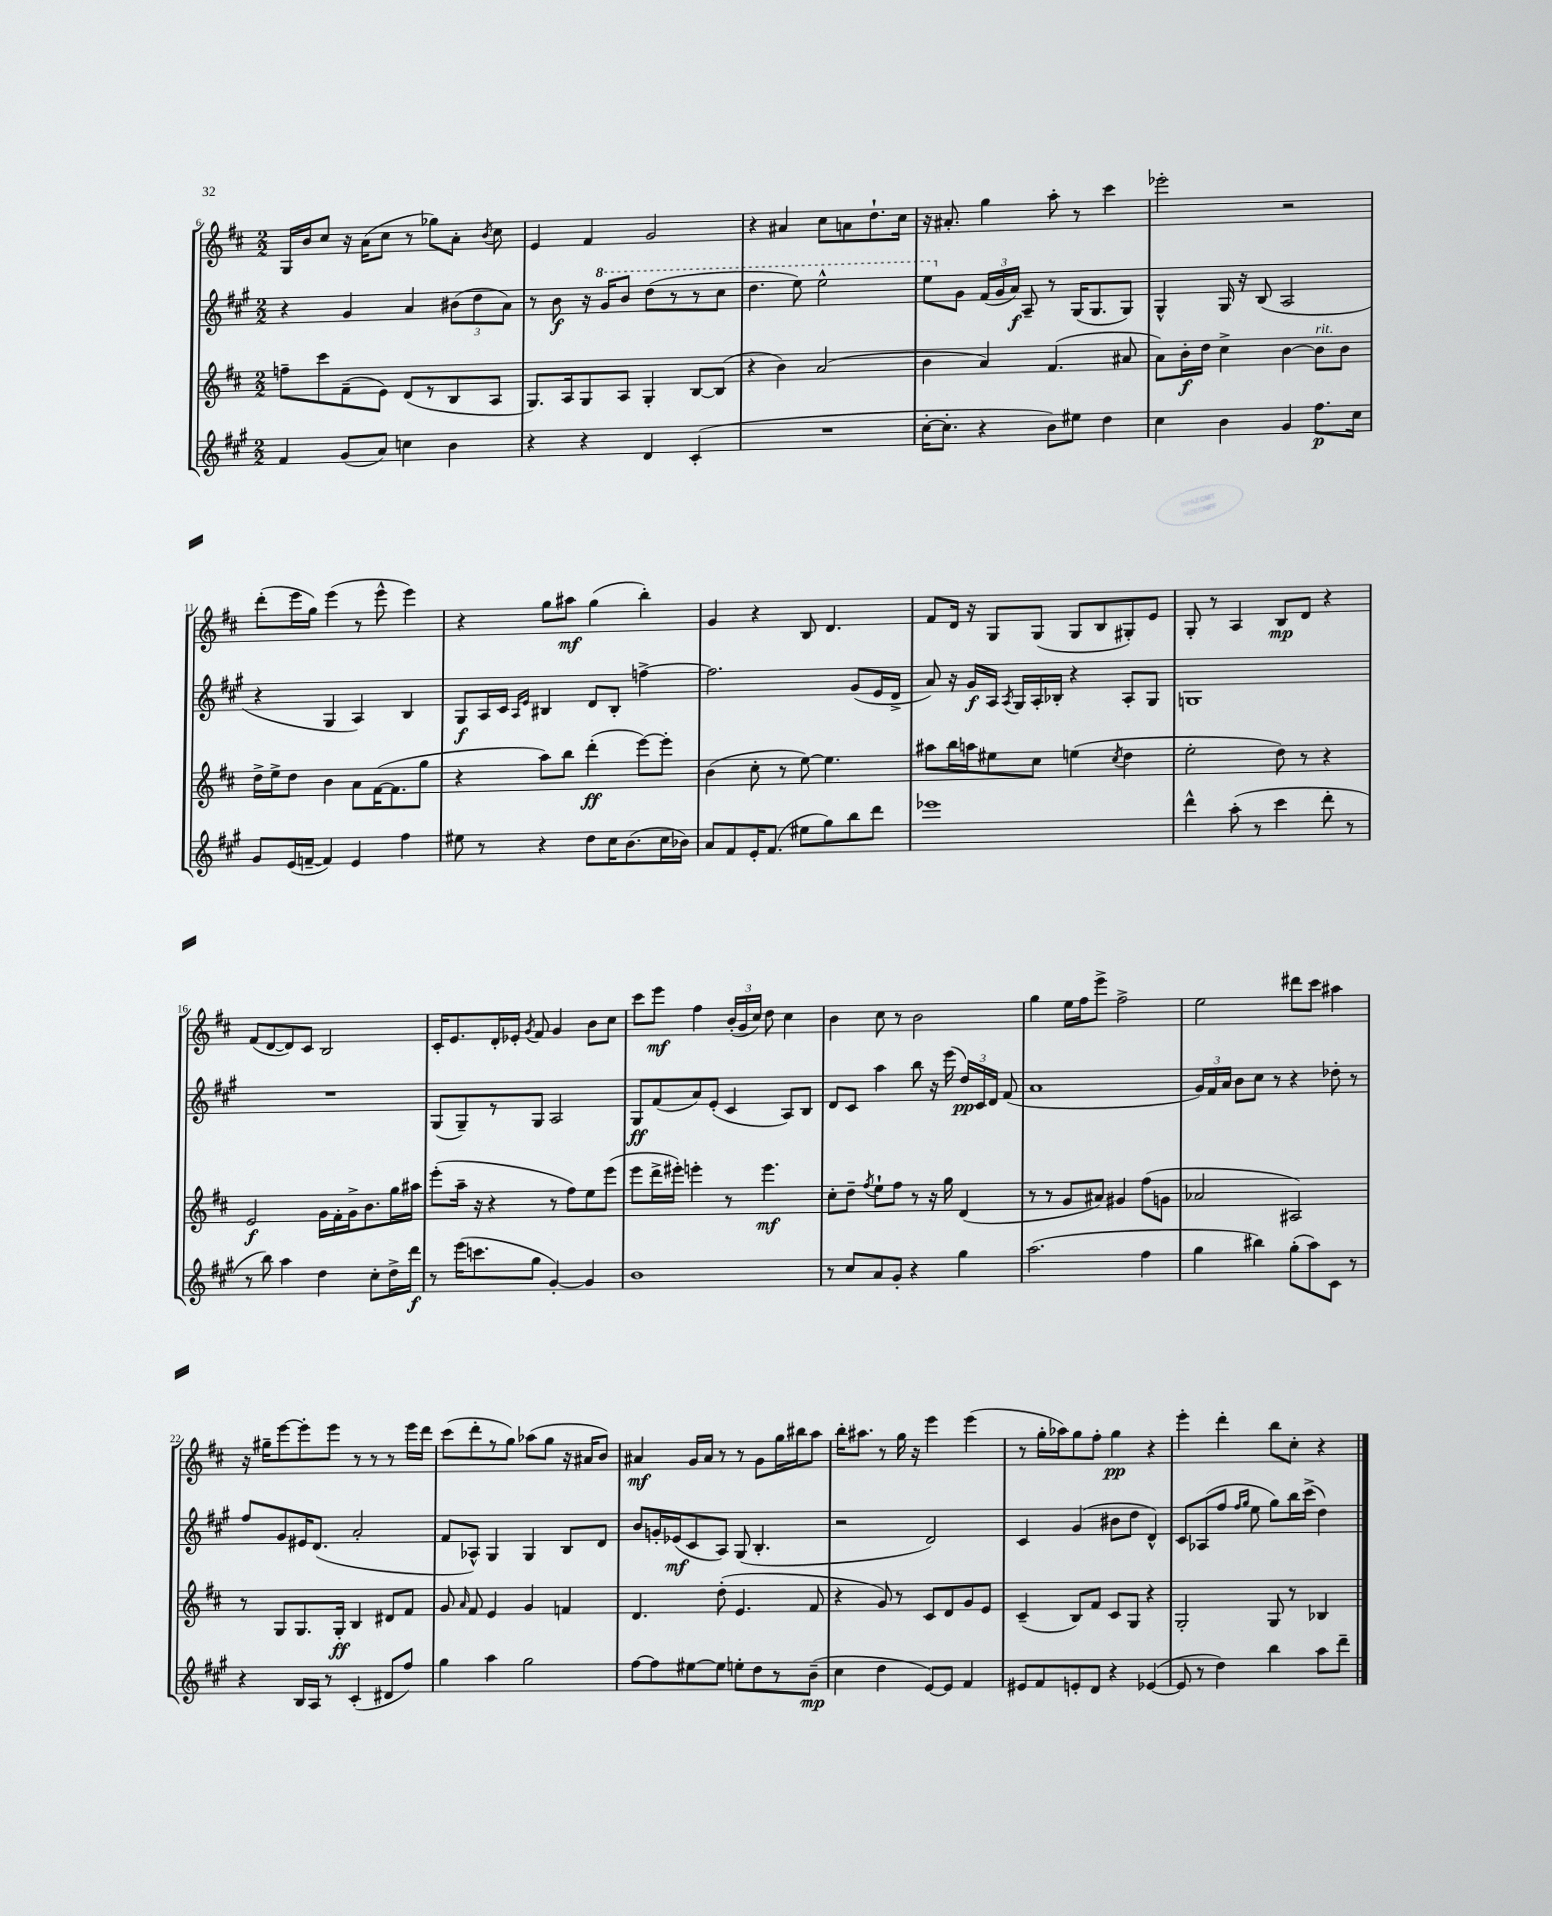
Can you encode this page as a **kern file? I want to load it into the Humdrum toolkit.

**kern	**kern	**kern	**kern
*staff4	*staff3	*staff2	*staff1
*clefG2	*clefG2	*clefG2	*clefG2
*k[f#c#g#]	*k[f#c#]	*k[f#c#g#]	*k[f#c#]
*M2/2	*M2/2	*M2/2	*M2/2
4f#/	8ff~\L	4r	16G/LL
.	.	.	16b/J
.	8ccc#\	.	8cc#/J
(8g#/L	(8f#~\	4g#/	16r
.	.	.	(16a\LK
8a/J)	8e\J)	.	8cc#\J
4cc\	(8d/L	4a/	8r
.	8r	.	8gg-\L)
4b\	8B/	(12b#\L	8a'\J
.	.	12dd\	.
.	.	.	8qb/
.	8A/J	.	8cc#\
.	.	12a\J)	.
=	=	=	=
4r	8.G/L)	8r	4e/
.	.	8b\	.
.	16A/k	.	.
4r	8G/	16r	4f#/
.	.	16gg#/LK	.
.	8A/J	8bb/J	.
4d/	4G'/	(8ddd\L	2g/
.	.	8r	.
(4c#'/	[8B/L	8r	.
.	(8B/]J	8ccc#\J	.
=	=	=	=
1r	4r	4.ddd\	4r
.	4b\)	.	4a#/
.	.	8eee\)	.
.	(2a/	2eee^^\	8cc#\L
.	.	.	8a\
.	.	.	8.dd`\
.	.	.	16cc#\Jk
=	=	=	=
[16cc#'\LK	4b\	8eee\L	16r
8.cc#'\]J	.	.	8.a#'/
.	.	8g#\J	.
4r	4a/)	(24f#/LL	4gg\
.	.	24g#/	.
.	.	24a/JJ)	.
.	.	8A~/	.
8b\L)	(4.f#/	8r	8aa'\
8ee#\J	.	(16G#/LK	8r
.	.	8.G#/	.
4dd\	.	.	4ccc#\
.	8a#/	8G#/J)	.
=	=	=	=
4cc#\	8a\L)	4G#^^/	2eee-'\
.	16b'\L	.	.
.	16dd\JJ	.	.
4b\	4cc#^\	16G#/	.
.	.	16r	.
.	.	(8B/	.
4g#/	[4b\	2A/	2r
8.ff#\L	8b\]L	.	.
.	8b\J	.	.
16cc#\Jk	.	.	.
=	=	=	=
8g#/L	16dd^\LL	4r	(8ddd'\L
.	16ee^\J	.	.
(16e/L	8dd\J	.	16eee\L
[16f~/JJ	.	.	16gg\JJ)
4f/])	4b\	4G#/	(4eee\
4e/	8a\L	4A/)	8r
.	([16f#\K	.	8eee^^\
.	8.f#\]	.	.
4ff#\	.	4B/	4eee\)
.	8gg\J	.	.
=	=	=	=
8ee#\	4r	8G#/L	4r
8r	.	16A/L	.
.	.	16c#/JJ	.
.	.	16qqA/LL	.
.	.	16qqe/JJ	.
4r	8aa\L)	4B#/	8gg\L
.	8bb\J	.	8aa#\J
8dd\L	(4ddd'\	8d/L	(4gg\
16cc#\K	.	8B#'/J	.
(8.b\	.	.	.
.	[8eee\L)	[4ff^\	4bb'\)
16cc#\L	8eee'\]J	.	.
16b-\JJ)	.	.	.
=	=	=	=
8a/L	(4b\	2.ff\]	4g/
8f#/	.	.	.
16e'/K	8cc#'\	.	4r
(8.f#/J	.	.	.
.	8r	.	.
8ee#\L	[8ee\)	.	8B/
8gg#\)	4.ee\]	.	4.d/
8bb\	.	(8g#/L	.
8ddd\J	.	16e/L	.
.	.	16d^/JJ	.
=	=	=	=
1eee-	8aa#\L	8a/)	8f#/L
.	16bb\L	16r	16d/Jk
.	16aa\J	16g#/LL	16r
.	8ee#\	16A/JJ	8G/L
.	.	8qA/	.
.	.	16G#/LL	.
.	8cc#\J	16A'/	(8G/J
.	.	16B-'/JJ	.
.	(4ee\	4r	8G/L
.	.	.	8B/
.	8qcc#/	.	.
.	4dd\	8A'/L	8G#'/)
.	.	8G#/J	8e/J
=	=	=	=
4ddd^^\	2ee'\	1G	8G'/
.	.	.	8r
(8aa'\	.	.	4A/
8r	.	.	.
4ccc#\	8dd\)	.	8B/L
.	8r	.	8d/J
8ddd'\	4r	.	4r
8r	.	.	.
=	=	=	=
8r	2e/	1r	(8f#/L
8bb\)	.	.	[8d/
4aa\	.	.	8d/])
.	.	.	8c#/J
4dd\	16g\LL	.	2B/
.	16f#'\	.	.
.	16g^\J	.	.
.	8.b\	.	.
8cc#'\L	.	.	.
16dd^\L	16gg\L	.	.
16ddd\JJ	16aa#\JJ	.	.
=	=	=	=
8r	(8eee'\L	(8G#/L	16c#'/LK
.	.	.	8.e/
(16eee\LK	16aa~\Jk	8G#~/)	.
8.ccc\	16r	.	.
.	4r	8r	16d'/L
.	.	.	16e-'/JJ
.	.	.	8qg/
8gg#\J	.	8G#/J	8f#/
[4g#'/)	8r	2A/	4g/
.	8ff#\L)	.	.
4g#/]	8ee\	.	8b\L
.	(8eee\J	.	8cc#\J
=	=	=	=
1b	8eee\L	8G#/L	8ccc#\L
.	16ddd^\L	(8f#/	8eee\J
.	16eee#'\JJ)	.	.
.	4eee'\	8a/)	4ff#\
.	.	(8e'/J	.
.	8r	4c#/	(24b'/LL
.	.	.	24g/
.	.	.	24cc#/JJ)
.	4.eee\	.	8dd\
.	.	8A/L)	4cc#\
.	.	8B/J	.
=	=	=	=
8r	8cc#'\L	8d/L	4b\
8cc#/L	8dd~\J	8c#/J	.
.	8qff#/	.	.
8a/	8ee`\L	4aa\	8cc#\
8g#'/J	8ff#\J	.	8r
4r	8r	8bb\	2b\
.	16r	16r	.
.	16gg\	(16eee\	.
4gg#\	(4d/	24dd/LL)	.
.	.	24c#/	.
.	.	24d/JJ	.
.	.	(8f#/	.
=	=	=	=
(2.aa\	8r	1a	4gg\
.	8r	.	.
.	8g/L	.	16ee\LL
.	.	.	16ff#\J
.	8a#/J)	.	8eee^\J
.	4g#/	.	2ff#^\
4ff#\	(8ff#\L	.	.
.	8g\J	.	.
=	=	=	=
4gg#\	2a-/	24g#/LL)	2ee\
.	.	24f#/	.
.	.	24a/JJ	.
.	.	8b\L	.
4bb#\)	.	8cc#\J	.
.	.	8r	.
(8gg#'\L	2A#/)	4r	8ddd#\L
8aa\)	.	.	8ccc#\J
8c#\J	.	8dd-'\	4aa#\
8r	.	8r	.
=	=	=	=
4r	8r	8ff#/L	16r
.	.	.	16gg#~\LK
.	8G/L	8g#/	[8eee\
16B/LL	8.G/	16e#/K	8eee'\]
16A/JJ	.	(8.d/J	.
8r	.	.	8eee\J
.	16G'/Jk	.	.
(4c#'/	4B/	2a'/	8r
.	.	.	8r
8d#/L	8d#/L	.	8r
8ff#/J)	8f#/J	.	16eee\LL
.	.	.	16ddd\JJ
=	=	=	=
4gg#\	8g/	8f#/L	(8ccc#\L
.	16qqa/	.	.
.	8f#/	8A-^^/J)	8ddd'\
4aa\	4e/	4G#/	8r
.	.	.	8gg\J)
2gg#\	4g/	4G#/	(8aa-\L
.	.	.	8gg\J
.	4f/	8B/L	16r
.	.	.	16a#/LK
.	.	8d/J	8b/J)
=	=	=	=
[8ff#\L	4.d/	8b/L	4a#/
8ff#\]	.	16g'/L	.
.	.	(16e-/J	.
[8ee#\	.	8c#/	16g/LL
.	.	.	16a#/JJ
8ee#\]J	(8dd'\	8A/J)	8r
8ee'\L	4.e/	(8G#/	8r
8dd\	.	4.B'/	8g\L
8r	.	.	16gg\L
.	.	.	16bb#\J
(8b~\J	8f#/	.	8aa\J
=	=	=	=
4cc#\	4r	2r	16bb'\LK
.	.	.	8.aa#\J
4dd\	8g/)	.	8r
.	8r	.	16gg\
.	.	.	16r
[8e/L)	8c#/L	2d/)	4eee\
8e/]J	8d/	.	.
4f#/	8g/	.	(4eee\
.	8e/J	.	.
=	=	=	=
8e#/L	(4c#~/	4c#/	8r
8f#/	.	.	16gg'\LL
.	.	.	16aa-\J)
8e'/	8B/L)	(4g#/	8gg\
8d/J	8f#/J	.	8ff#'\J
4r	8c#/L	8b#\L	4gg\
.	8G/J	8dd\J	.
([4e-/	4r	4d^^/)	4r
=	=	=	=
8e-/]	2G'/	8c#/L	4eee'\
8r	.	(8A-/	.
4dd\)	.	8ff#/J	4ddd'\
.	.	16qqff#/LL	.
.	.	16qqgg#/JJ	.
.	.	8ee\	.
4bb\	8G/	8gg#\L)	8bb\L
.	8r	16bb\L	8cc#'\J
.	.	(16ccc#^\JJ	.
8aa\L	4B-/	4dd\)	4r
8ddd~\J	.	.	.
==	==	==	==
*-	*-	*-	*-
